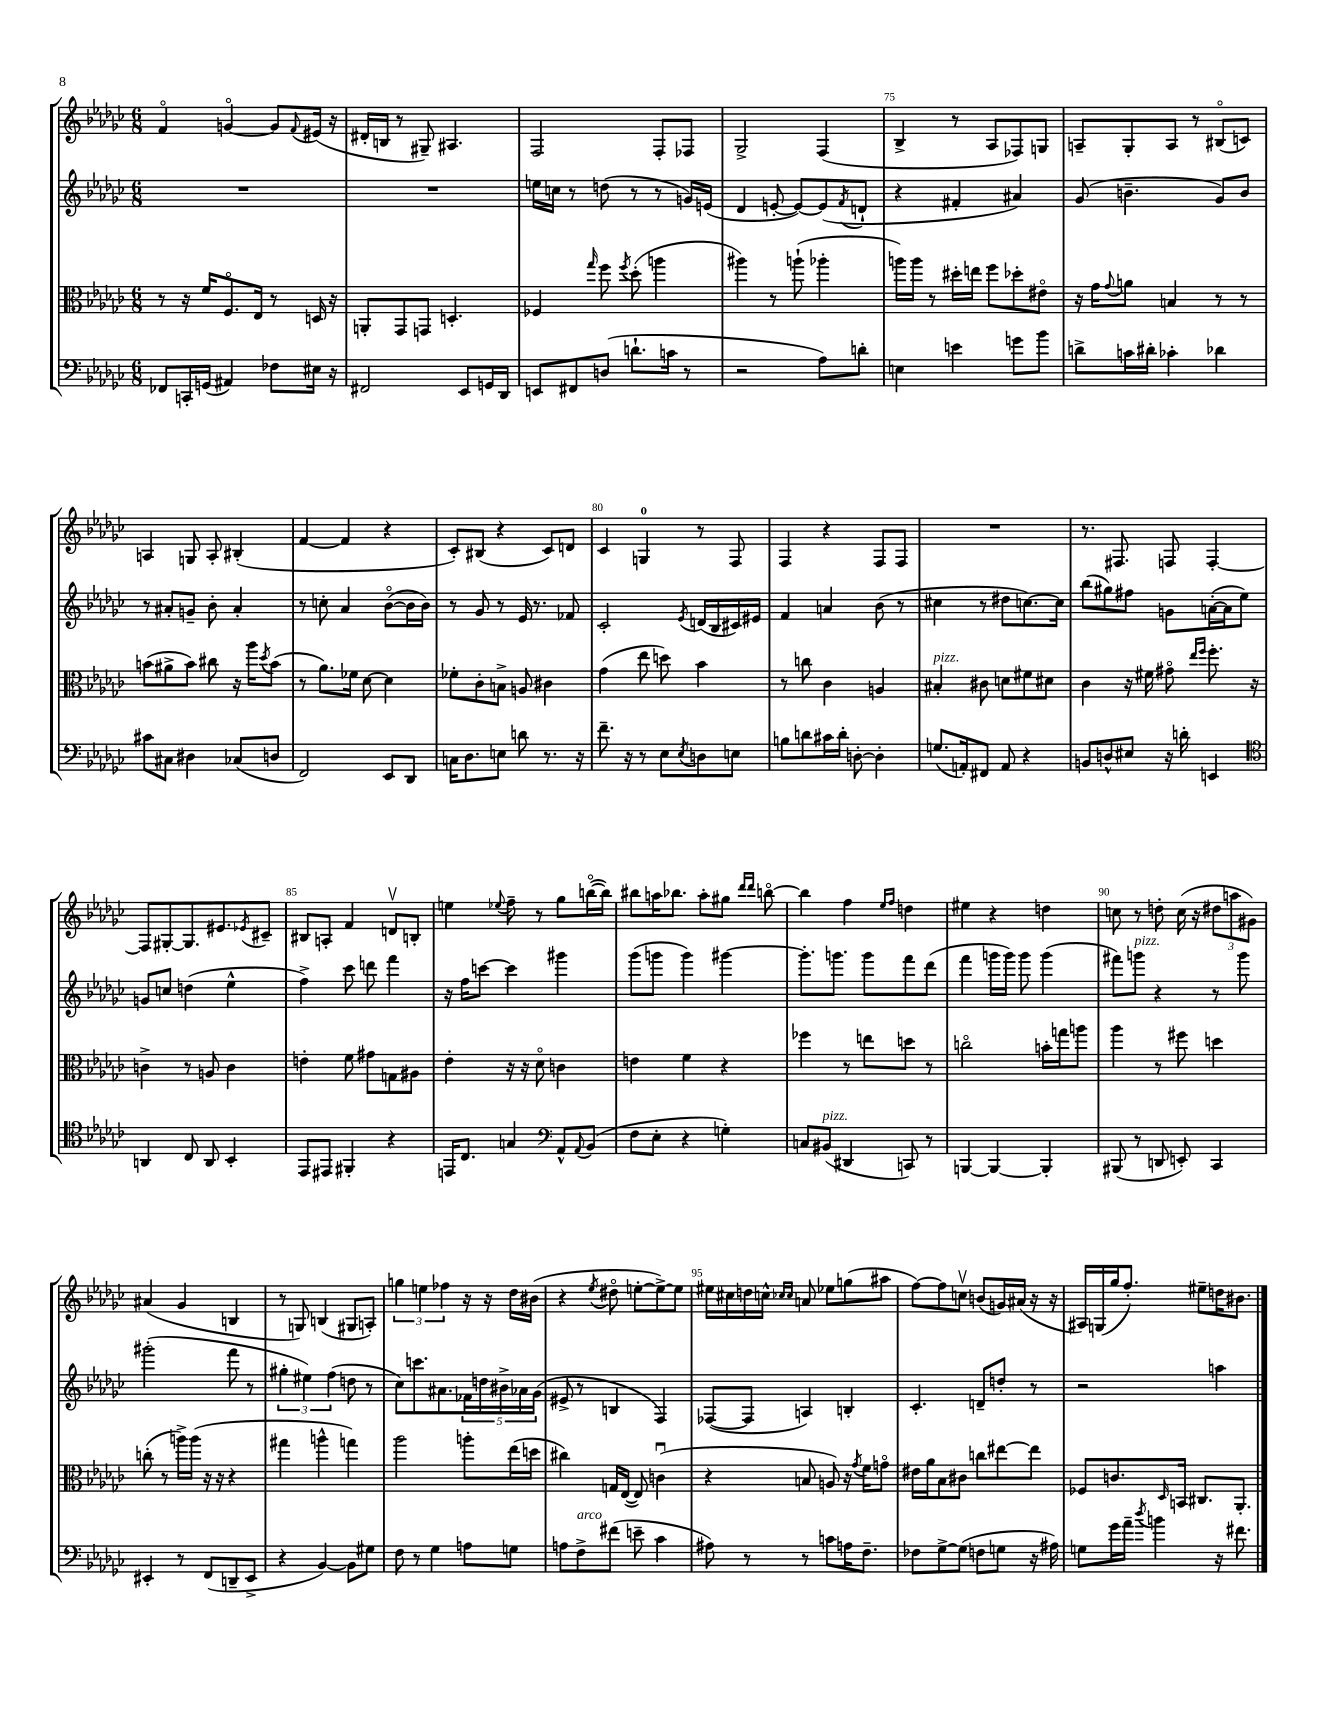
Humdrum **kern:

**kern	**kern	**kern	**kern
*part4	*part3	*part2	*part1
*staff4	*staff3	*staff2	*staff1
*clefF4	*clefC3	*clefG2	*clefG2
*k[b-e-a-d-g-c-]	*k[b-e-a-d-g-c-]	*k[b-e-a-d-g-c-]	*k[b-e-a-d-g-c-]
*M6/8	*M6/8	*M6/8	*M6/8
=71	=71	=71	=71
8FF-X/L	8r	2.r	4f/
16CCn'/L	16r	.	.
(16GGn/JJ	16f/KL	.	.
4AA#X/)	8.F/	.	[4gn/
.	16E-/Jk	.	.
8F-X\L	8r	.	8g/L]
.	.	.	8qqf/
16E#X\Jk	16Dn/	.	(16e#X/Jk
16r	16r	.	16r
=72	=72	=72	=72
2FF#X/	8AAn'/L	2.r	16d#X'/LL
.	.	.	16Bn/JJ
.	8GG-/	.	8r
.	8GGn/J	.	8G#X~/)
.	4.Dn'/	.	4.A#X/
8EE-/L	.	.	.
16GGn/L	.	.	.
16DD-/JJ	.	.	.
=73	=73	=73	=73
8EEn/L	4F-X/	16een\LL	2F/
.	.	16ccn\JJ	.
8FF#X/	.	8r	.
.	16qqgg-/	.	.
(8Dn/J	8ff\	(8ddn\	.
.	8qff/	.	.
8.dn`\L	(8dd-'\	8r	.
.	4aan\	8r	8F'/L
16cn\Jk	.	.	.
8r	.	16gn/LL)	8F-X/J
.	.	(16en/JJ	.
=74	=74	=74	=74
2r	4aa#X\)	4d-/	2G-^/
.	8r	[8en'/	.
.	(8aan`\	8e/L_)	.
8A-\L)	4aa-X'\	(8e/]	(4F/
.	.	8qf/	.
8dn'\J	.	8dn`/J	.
=75	=75	=75	=75
4En\	16aan\LL)	4r	4B-^/
.	16aa\JJ	.	.
.	8r	.	.
4en\	16dd#X'\LL	4f#X'/	8r
.	16een\JJ	.	.
.	8ff\L	.	8A-/L
8gn\L	8dd-X'\	4a#X/)	8F-X/)
8b-\J	8e#X\J	.	8Gn/J
=76	=76	=76	=76
8dn^\L	16r	(8g-/	8An~/L
.	16g-\KL	.	.
.	8qqg-/	.	.
16cn\L	8an\J	4.bn~\	8G-'/
16d#X'\JJ	.	.	.
4c-X'\	4Bn/	.	8A/J
.	.	.	8r
4d-X\	8r	8g-/L)	(8B#X/L
.	8r	8b/J	8cn/J)
!!LO:LB:g=z
=77	=77	=77	=77
8c#X\L	(8bn\L	8r	4An/
8C#X\J	8a#X^\	8a#X'/L	.
4D#X\	8b\J)	8gn~/J	8Gn/
.	8cc#X\	8b-'\	8A'/
(8C-X/L	16r	4a#'/	(4B#X'/
.	16aa-\KL	.	.
.	8qdd-/	.	.
8Dn/J	(8b\J	.	.
=78	=78	=78	=78
2FF/)	8r	8r	[4f/
.	8.a-\L)	8ccn'\	.
.	.	4a-/	4f/]
.	16f-X\Jk	.	.
.	[8d-\	.	.
8EE-/L	4d-\]	([8b-\L	4r
8DD-/J	.	16b-\L]	.
.	.	16b-\JJ)	.
=79	=79	=79	=79
16Cn\KL	8f-X'\L	8r	8c-'/L)
8.D-\	.	.	.
.	8c-'\	8g-/	(8B#X/J
8En\J	8Bn^\J	8r	4r
8dn\	8An/	16e-/	.
.	.	8.r	.
8.r	4c#X\	.	8c-/L)
.	.	8f-X/	8dn/J
16r	.	.	.
=80	=80	=80	=80
8.f~\	(4g-\	2c-'/	4c-/
16r	.	.	.
8r	8ee-\	.	4Gn/
8E-\L	8ddn\)	.	.
8qE-/	.	8qe-/	.
8Dn\	4b-\	(16dn/LL	8r
.	.	16B-/	.
8En\J	.	16c#X/)	8F/
.	.	16e#X/JJ	.
=81	=81	=81	=81
8Bn\L	8r	4f/	4F/
8dn\	8ccn\	.	.
16c#X\L	4c-\	4an/	4r
16d'\JJ	.	.	.
[8Dn'\	.	.	.
4D'\]	4An/	(8b-\	8F/L
.	.	8r	8F/J
=82	=82	=82	=82
!	!LO:TX:a:i:t=pizz.	!	!
(8.Gn/L	4B#X'/	4cc#X\	2.r
16AAn'/k)	.	.	.
8FF#X/J	8c#X\	8r	.
8AA/	8dn\L	8dd#X\L	.
4r	8f#X\	[8.ccn\)	.
.	8d#X\J	.	.
.	.	16cc\Jk]	.
=83	=83	=83	=83
8BBn/L	4c-\	(8bb-\L	8.r
8Dn^^/	.	8gg#X\)	.
.	.	.	8.F#X/
8E#X/J	16r	8ff#X\J	.
.	16f#X\	.	.
16r	8g#X\	8gn\L	8Fn/
16dn'\	.	.	.
.	16qqee-/LL	.	.
.	16qqff/JJ	.	.
4EEn/	8.ff'\	([16an'\L	[4F'/
.	.	16a\J]	.
.	.	8ee-\J)	.
.	16r	.	.
!!LO:LB:g=z
=84	=84	=84	=84
*clefC4	*	*	*
4AAn/	4cn^\	8gn/L	8F/L]
.	.	8ccn/J	[8G#X'/
8C-/	8r	(4ddn\	8.G#/]
8AA/	8An/	.	.
.	.	.	8.e#X/
4BB-'/	4c\	4ee-^^\	.
.	.	.	8qe-X/
.	.	.	8c#X~/J
=85	=85	=85	=85
8EE-/L	4en'\	4ff^\)	8B#X/L
8EE#X/J	.	.	8An'/J
4FF#X'/	8f\	8ccc-\	4f/
.	8g#X\L	8dddn\	.
4r	8Gn\	4fff\	8dnv/L
.	8A#X\J	.	8Bn'/J
=86	=86	=86	=86
16EEn/KL	4e-'\	16r	4een\
8.C-/J	.	16ff\KL	.
.	.	[8cccn\J	.
.	.	.	8qqee-X/
4Gn/	16r	4ccc\]	8ff~\
.	16r	.	.
.	8d-\	.	8r
*clefF4	*	*	*
8AA-^^/L	4cn\	4ggg#X\	8gg-\L
8qqAA-/	.	.	.
(8BB-/J	.	.	([16bbn\L
.	.	.	16bb\JJ])
=87	=87	=87	=87
8F\L	4en\	(8ggg-\L	8bb#X\L
8E-'\J	.	8gggn\J	16aan\K
.	.	.	8.bb-X\J
4r	4f\	4ggg\)	.
.	.	.	8aa'\L
4Gn'\)	4r	[4ggg#X\	8gg#X\J
.	.	.	16qqddd-/LL
.	.	.	16qqddd-/JJ
.	.	.	[8bbn\
=88	=88	=88	=88
8Cn/L	4ff-X\	8.ggg#'\L]	4bb\]
!LO:TX:a:i:t=pizz.	!	!	!
(8BB#X/J	.	.	.
.	.	8.gggn\J	.
4DD#X/	8r	.	4ff\
.	8een\L	8ggg\L	.
.	.	.	16qqee-/LL
.	.	.	16qqff/JJ
8CCn/)	8ddn\J	8fff\	4ddn\
8r	8r	(8ddd-\J	.
=89	=89	=89	=89
[4BBBn/	2ccn\	4fff\	4ee#X\
4BBB/_	.	16gggn\LL	4r
.	.	16ggg\JJ)	.
.	.	8ggg\	.
4BBB'/]	16bn'\LL	(4ggg\	4ddn\
.	16ggn\J	.	.
.	8aan\J	.	.
=90	=90	=90	=90
(8BBB#X/	4aa-\	8fff#X\L)	8ccn\
!	!	!LO:TX:a:i:t=pizz.	!
8r	.	8gggn\J	8r
8DDn/	8r	4r	8ddn'\
8EEn'/)	8ff#X\	.	(16cc\
.	.	.	16r
4CC-/	4ddn\	8r	12dd#X\L
.	.	.	12aan\
.	.	8ggg\	.
.	.	.	12g#X\J)
!!LO:LB:g=z
=91	=91	=91	=91
4EE#X'/	(8ccn'\	(2ggg#X'\	(4a#X/
.	8r	.	.
8r	16aan^\LL)	.	4g-/
.	(16aa\JJ	.	.
(8FF/L	16r	.	.
.	16r	.	.
8DDn~/	4r	8fff\	4Bn/
8EE#^/J	.	8r	.
=92	=92	=92	=92
4r	4gg#X\	6gg#X'\	8r
.	.	.	8Gn/)
.	.	6ee#X\)	.
[4BB-/)	4aan^^\	.	(4Bn/
.	.	(6ff\	.
8BB-\L]	4ggn\)	8ddn\	8G#X/L
8G#X\J	.	8r	8An'/J)
=93	=93	=93	=93
8F\	2aa-\	8cc-\L)	6ggn\
8r	.	8.cccn\	.
.	.	.	6een\
4G-\	.	.	.
.	.	8.a#X\	.
.	.	.	6ff-X\
8An\L	8aan'\L	20f-X\L	16r
.	.	20ddn\	.
.	.	.	16r
.	.	20b#X^\	.
8Gn\J	(16ee-\L	.	16dd-\LL
.	.	20a-X\	.
.	16ddn\JJ	.	(16b#X\JJ
.	.	(20g-\JJ	.
=94	=94	=94	=94
8An\L	4cc#X\)	8e#X^/	4r
!LO:TX:a:i:t=arco	!	!	!
8F^\	.	8r	.
.	.	.	8qee-/
(8f#X\J	16Gn/LL	4Bn/	8dd#X\
.	([16E-/JJ	.	.
8en~\	8E-/])	.	[8een'\L
4c-\	(4cnu\	4F/)	8ee^\_)
.	.	.	8ee\J]
=95	=95	=95	=95
8A#X\)	4r	([8F-X/L	16ee#X\LL
.	.	.	16cc#X\
8r	.	8F-/J]	16ddn\
.	.	.	16ccn^^\JJ
.	.	.	16qqcc-X/LL
.	.	.	16qqcc-/JJ
8r	8Bn/	4An/)	8an/
8cn\L	8An/)	.	8ee-X\L
16An\K	16r	4Bn'/	(8ggn\
.	8qg-/	.	.
8.F~\J	16f\KL	.	.
.	8gn\J	.	8aa#X\J
=96	=96	=96	=96
8F-X\L	16e#X\LL	4.c-'/	[8ff\L)
.	16a-\J	.	.
[8G-^\	8B-\	.	8ff\]
(8G-\J]	8c#X\J	.	8ccnv\J
8Fn\L	8ccn\L	8dn~/L	(8bn/L
8Gn\J	[8ee#X\	8ddn'/J	16gn/L)
.	.	.	(16a#X/JJ
16r	8ee#\J]	8r	16r
16A#X\)	.	.	16r
=97	=97	=97	=97
8Gn\L	8F-X/L	2r	16A#X/LL)
.	.	.	(16Gn/
16g-\L	8.cn/	.	16gg-/J
16a-~\JJ	.	.	8.ff'/J)
8qdd-/	.	.	.
4bn\	.	.	.
.	16qqD-/	.	.
.	16BBn/Jk	.	.
.	8.C#X/L	.	8ee#X~\L
16r	.	4aan\	16ddn\K
8.f#X\	8.AA-'/J	.	8.b#X\J
==	==	==	==
*-	*-	*-	*-
